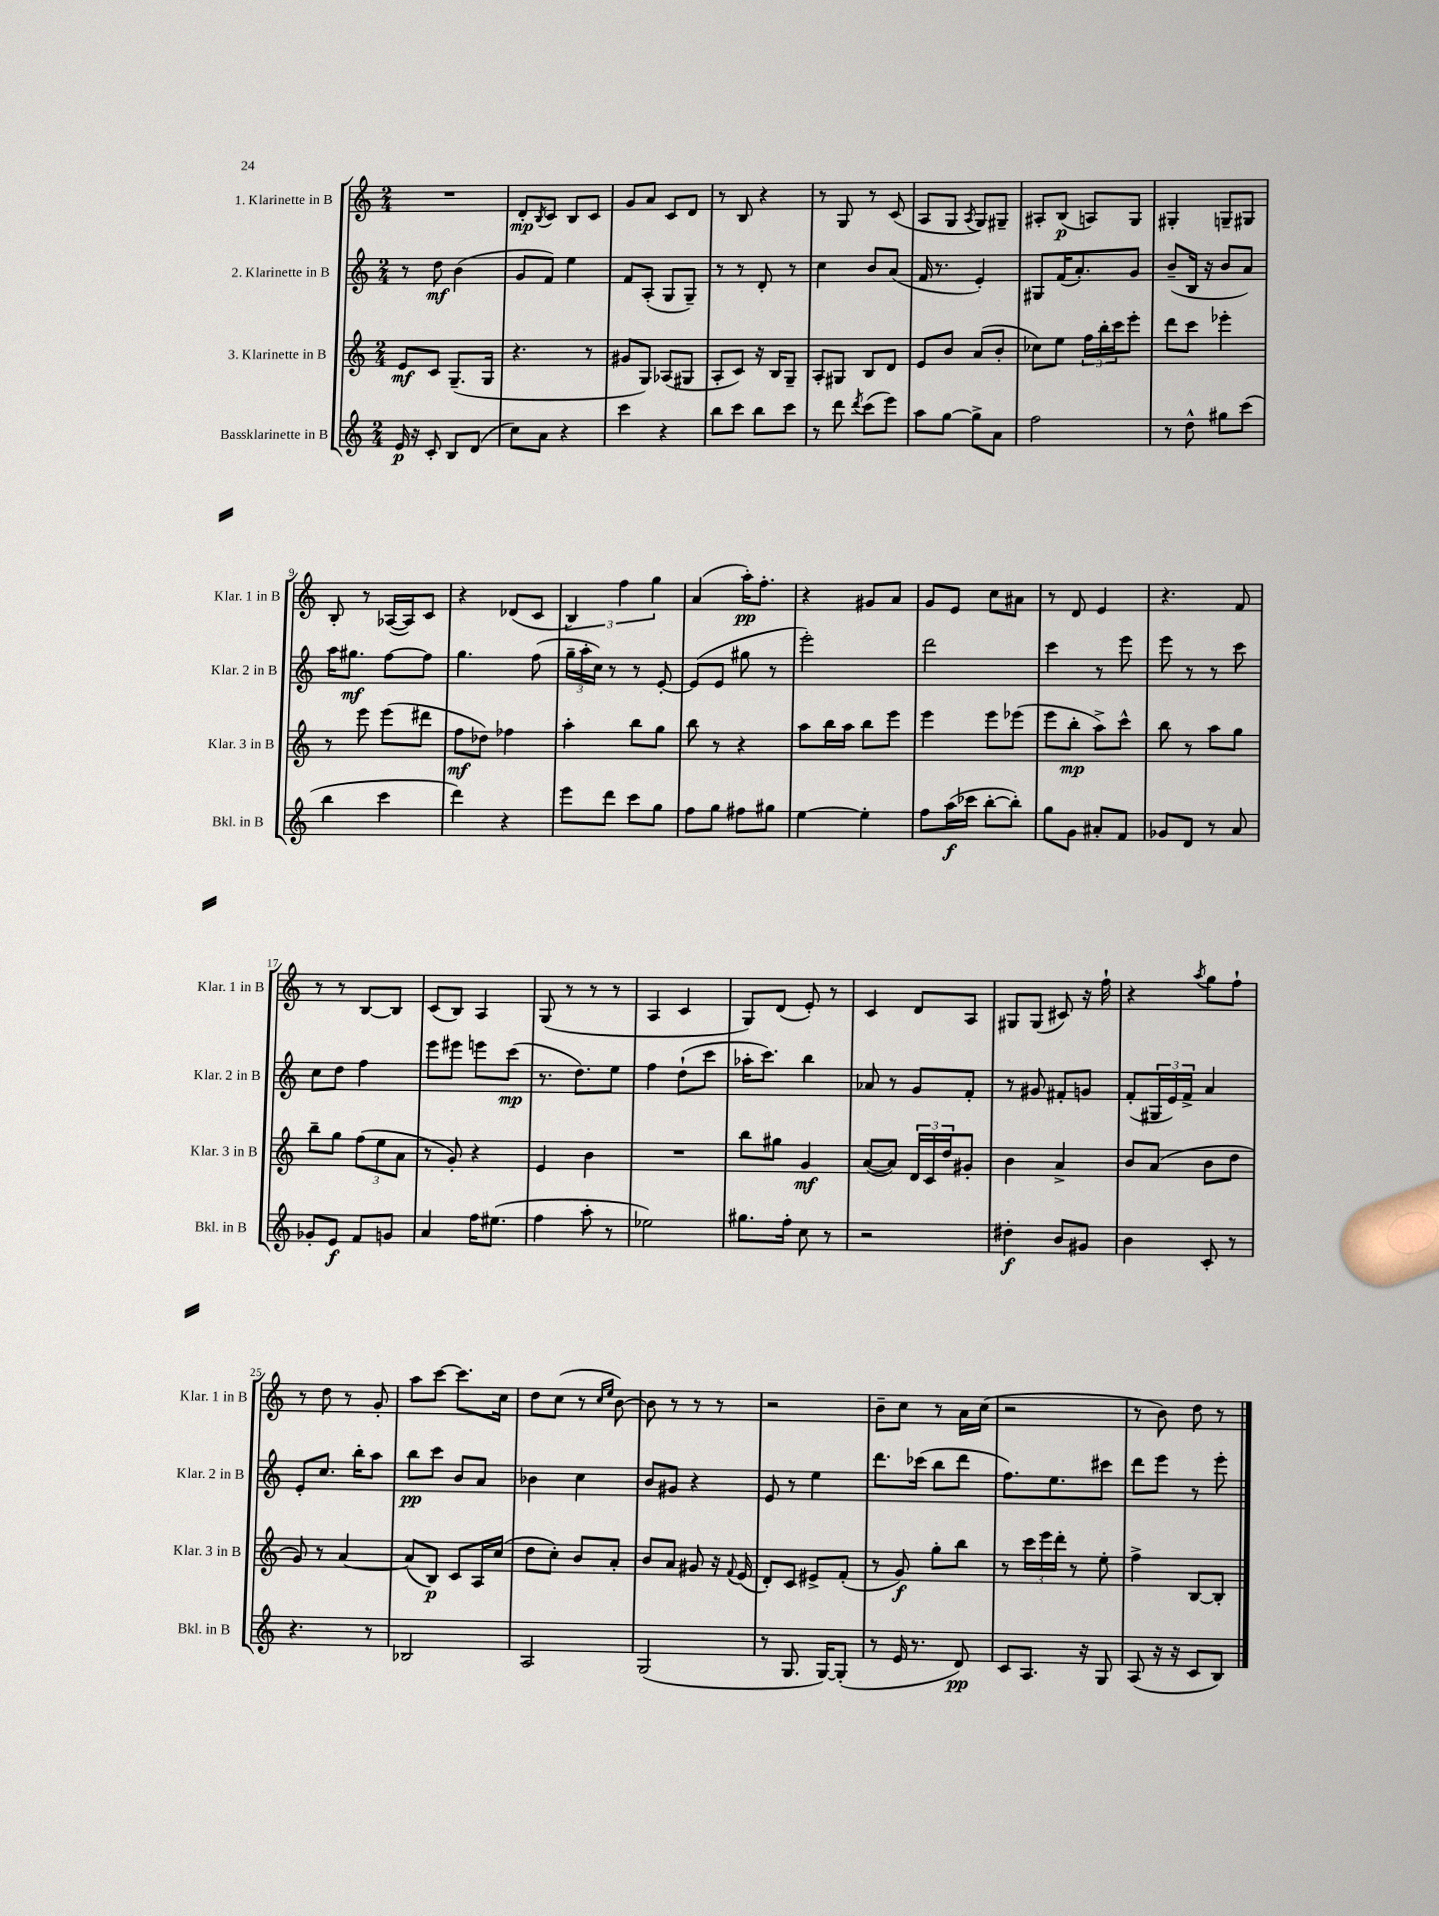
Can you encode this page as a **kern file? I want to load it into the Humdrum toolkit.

**kern	**kern	**kern	**kern
*staff4	*staff3	*staff2	*staff1
*clefG2	*clefG2	*clefG2	*clefG2
*k[]	*k[]	*k[]	*k[]
*M2/4	*M2/4	*M2/4	*M2/4
16e	8e	8r	2r
16r	.	.	.
8c'	8c	8dd	.
8B	(8.G~	(4b	.
(8d	.	.	.
.	16G	.	.
=	=	=	=
8cc)	4.r	8g	8d'
.	.	.	8qB
8a	.	8f)	8c
4r	.	4ee	8B
.	8r	.	8c
=	=	=	=
4ccc	8g#	8f	8g
.	8G)	(8A'	8a
4r	(8A-	8G	8c
.	8G#	8G~)	8d
=	=	=	=
8bb	8A'	8r	8r
8ccc	8c)	8r	8B
8bb	16r	8d'	4r
.	16B	.	.
8ccc	8G~	8r	.
=	=	=	=
8r	8A'	4cc	8r
8ddd	8G#	.	8G
8qddd	.	.	.
(8ccc	8B	8b	8r
8eee)	8d	(8a	(8c
=	=	=	=
8aa	8e	16f	8A
.	.	8.r	.
[8gg	8b	.	8G
.	.	.	8qA
8gg^]	(8a	4e')	8G)
8a	8b'	.	8G#~
=	=	=	=
2ff	8cc-)	8G#	8A#'
.	8ee	(16f	(8B
.	.	8.a')	.
.	24ff	.	8A)
.	24bb'	.	.
.	24ccc	.	.
.	8eee'	8g	8G
=	=	=	=
8r	8ddd	(8b~	4G#'
8dd^^	8ccc	16B	.
.	.	16r	.
8gg#	4eee-'	8b	8G~
(8ccc	.	8a)	8G#
=	=	=	=
4bb	8r	16aa	8B'
.	.	8.gg#	.
.	8eee	.	8r
4ccc	(8eee	[8ff	([16A-
.	.	.	16A-])
.	8ddd#	8ff]	8c
=	=	=	=
4ddd)	8ff	4.gg	4r
.	8dd-)	.	.
4r	4ff-	.	(8d-
.	.	(8ff	8c
=	=	=	=
8eee	4aa'	24gg~	6B)
.	.	24aa'	.
.	.	24cc)	.
8ddd	.	8r	.
.	.	.	6ff
8ccc	8bb	8r	.
.	.	.	6gg
8gg	8gg	[8e'	.
=	=	=	=
8ff	8bb	(8e]	(4a
8gg	8r	8e	.
8ff#	4r	8gg#	16aa')
.	.	.	8.ff'
8gg#	.	8r	.
=	=	=	=
[4ee	8aa	2eee')	4r
.	16bb	.	.
.	16aa	.	.
4ee']	8bb	.	8g#
.	8eee	.	8a
=	=	=	=
8ff	4eee	2ddd	8g
(16aa	.	.	8e
16ccc-	.	.	.
[8bb'	8eee	.	8cc
8bb'])	(8eee-	.	8a#
=	=	=	=
8gg	8eee	4ccc	8r
8g	8bb'	.	8d
8a#'	8aa^)	8r	4e
8f	8ccc^^	8eee	.
=	=	=	=
8g-	8bb	8eee	4.r
8d	8r	8r	.
8r	8aa	8r	.
8a	8gg	8ccc	8f
=	=	=	=
8g-'	8bb~	8cc	8r
8e	8gg	8dd	8r
8f	(12ff	4ff	[8B
.	12ee	.	.
8g	.	.	8B]
.	12a	.	.
=	=	=	=
4a	8r	8eee	(8c
.	8g')	8eee#	8B)
16ff	4r	8eee	4A
(8.ee#	.	.	.
.	.	(8ccc	.
=	=	=	=
4ff	4e	8.r	(8G
.	.	.	8r
.	.	8.dd)	.
8aa'	4b	.	8r
8r	.	8ee	8r
=	=	=	=
2ee-)	2r	4ff	4A
.	.	(8dd`	4c
.	.	8ccc	.
=	=	=	=
8.gg#	8bb	16aa-'	8G)
.	.	8.ccc)	.
.	8gg#	.	(8d
16ff'	.	.	.
8cc	4g	4bb	8e')
8r	.	.	8r
=	=	=	=
2r	([8a	8a-	4c
.	8a])	8r	.
.	24d	8g	8d
.	24c	.	.
.	24dd	.	.
.	8g#'	8f'	8A
=	=	=	=
4dd#'	4b	8r	8G#
.	.	8g#	(8G#
8b	4a^	8f#'	8c#)
8g#	.	8g	16r
.	.	.	16ff`
=	=	=	=
4b	8b	(8f'	4r
.	(8a	24G#	.
.	.	24e)	.
.	.	24f^	.
.	.	.	8qaa
8c'	8b	4a	8gg
8r	8dd	.	8ff`
=	=	=	=
4.r	8g)	8e'	8r
.	8r	8.cc	8dd
.	[4a	.	8r
.	.	16bb'	.
8r	.	8aa	8g'
=	=	=	=
2B-	(8a]	8bb	8aa
.	8B)	8ccc	[8ccc
.	8c	8b	8.ccc]
.	16A	8a	.
.	(16cc	.	16cc
=	=	=	=
2A	8dd	4b-	8dd
.	8cc')	.	(8cc
.	8b	4cc	8r
.	.	.	16qqcc
.	.	.	16qqee
.	8a'	.	[8b)
=	=	=	=
(2G	8b	8b	8b]
.	8a	8g#	8r
.	8g#	4r	8r
.	16r	.	8r
.	8qqf	.	.
.	(16e	.	.
=	=	=	=
8r	8d')	8e	2r
8.G	8c	8r	.
.	8e#^	4ee	.
[16G)	.	.	.
(8G']	(8f'	.	.
=	=	=	=
8r	8r	8.ddd	8b~
16e	8g)	.	8cc
8.r	.	(16ccc-	.
.	8gg'	8bb	8r
8d)	8bb	8ddd	16a
.	.	.	(16cc
=	=	=	=
8c	8r	8.ff)	2r
8.A	24ccc	.	.
.	24eee	.	.
.	.	8.ee	.
.	24ddd'	.	.
.	8r	.	.
16r	.	.	.
8G	8ee'	8ccc#	.
=	=	=	=
(8A	4ff^	8ddd	8r
16r	.	8eee	8b)
16r	.	.	.
8c	[8B	8r	8dd
8B)	8B']	8eee'	8r
==	==	==	==
*-	*-	*-	*-
